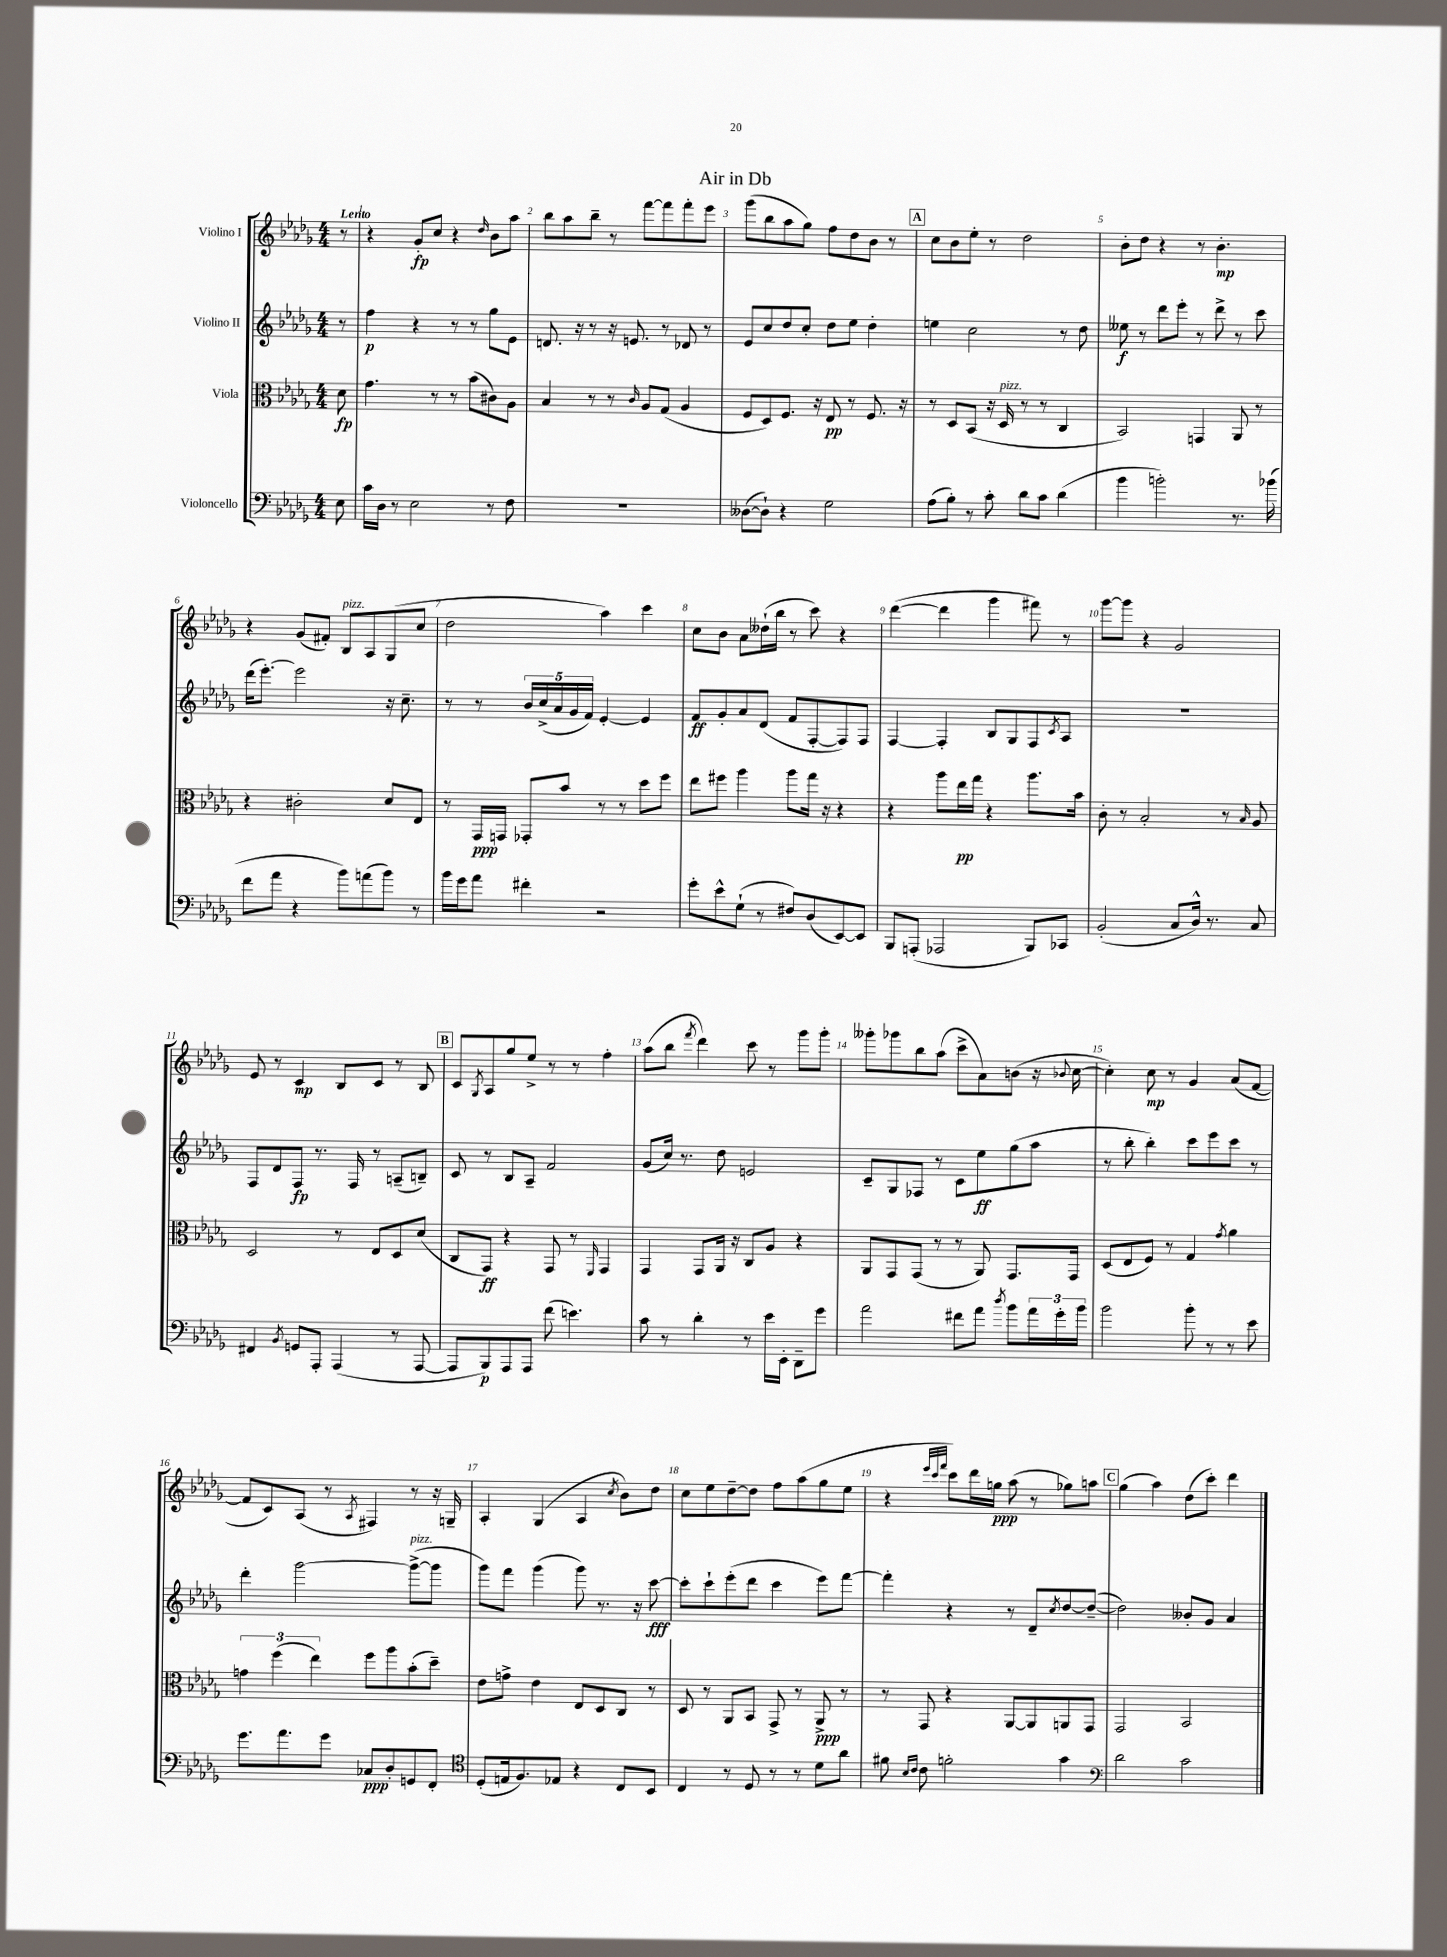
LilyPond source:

\header { title = "Air in Db" }
<<
\new StaffGroup <<
\new Staff = "s0" \with { instrumentName = "Violino I" } {
    \clef treble \key des \major \numericTimeSignature \time 4/4 \partial 8 \tempo "Lento"
    r8 |
    r4 ges'8-.\fp c''8 r4 \grace { des''16 } bes'8 aes''8 |
    bes''8 aes''8 bes''8-- r8 f'''8~ f'''8 f'''8-. ees'''8 |
    ges'''8( bes''8 aes''8 ges''8) f''8 des''8 bes'8 r8 |
    \mark \markup { \box "A" } c''8 bes'8 ees''8-. r8 des''2 |
    bes'8-. des''8 r4 r8 bes'4.-.\mp |
    r4 ges'8( fis'8-.) bes8^\markup { \italic "pizz." } aes8 ges8( c''8 |
    des''2 aes''4) c'''4 |
    c''8 bes'8 aes'8 deses''16-!( bes''16 r8 c'''8) r4 |
    des'''4~( des'''4 ges'''4 fis'''8) r8 |
    ges'''8~ ges'''8 r4 ges'2 |
    ees'8 r8 c'4\mp bes8 c'8 r8 bes8 |
    \mark \markup { \box "B" } c'8 \acciaccatura { ges8 } aes8 ges''8 ees''8-> r8 r8 f''4-. |
    aes''8( bes''8 \acciaccatura { f'''8 } des'''4) c'''8 r8 ges'''8 ges'''8-. |
    geses'''8-. ges'''8 bes''8 aes''8( c'''8-> aes'8) b'8( r16 \appoggiatura { bes'8 } c''16~ |
    c''4-.) c''8\mp r8 ges'4 aes'8( f'8~ |
    f'8 c'8) aes8( r8 \acciaccatura { aes8 } fis4) r8 r16 g16-- |
    aes4-. ges4( aes4 \acciaccatura { c''8 } bes'8) des''8 |
    c''8 ees''8 des''8~-- des''8 f''8 aes''8( ges''8 ees''8 |
    r4 \grace { ees'''32 c'''32 f'''32 } c'''8) des'''16 g''16\ppp aes''8( r8 ges''8) a''8 |
    \mark \markup { \box "C" } ges''4( aes''4) des''8( c'''8-.) des'''4 \bar "|." |
}
\new Staff = "s1" \with { instrumentName = "Violino II" } {
    \clef treble \key des \major \numericTimeSignature \time 4/4 \partial 8
    r8 |
    f''4\p r4 r8 r8 ges''8 ees'8 |
    d'8. r16 r8 r16 e'8. r8 des'8 r8 |
    ees'8 c''8 des''8 c''8-. des''8 ees''8 des''4-. |
    \mark \markup { \box "A" } e''4 c''2 r8 des''8 |
    eeses''8\f r8 des'''8 ees'''8-. r8 des'''8-> r8 c'''8 |
    des'''16( ees'''8.~-.) ees'''2 r16 c''8.-- |
    r8 r8 \tuplet 5/4 { bes'16 c''16->( aes'16 ges'16 f'16) } ees'4~-. ees'4 |
    f'8\ff ges'8-. aes'8 des'8( f'8 f8~-. f8) f8 |
    f4~ f4-. bes8 ges8 f8 \acciaccatura { c'8 } aes8 |
    R1 |
    f8 des'8 f8\fp r8. f16 r8 a8--( b8--) |
    \mark \markup { \box "B" } c'8 r8 bes8 aes8-- f'2 |
    ges'8( c''16) r8. des''8 e'2 |
    c'8-- ges8 fes8 r8 c'8 ees''8\ff ges''8( aes''8 |
    r8 bes''8-. bes''4-.) c'''8 ees'''8 c'''8 r8 |
    des'''4-. ges'''2~ ges'''8~->^\markup { \italic "pizz." }( ges'''8 |
    ges'''8) f'''8 ges'''4( ges'''8) r8. r16 c'''8~\fff |
    c'''8-. c'''8-! ees'''8-.( des'''8 c'''4 ees'''8) f'''8~ |
    f'''4-. r4 r8 des'8-- \acciaccatura { c''8 } des''8~ des''8~--( |
    \mark \markup { \box "C" } des''2) beses'8-. ges'8 aes'4 \bar "|." |
}
\new Staff = "s2" \with { instrumentName = "Viola" } {
    \clef alto \key des \major \numericTimeSignature \time 4/4 \partial 8
    des'8\fp |
    ges'4. r8 r8 bes'8( cis'8) aes8 |
    bes4 r8 r8 \grace { c'16 } aes8 ges8( aes4 |
    f8 des8) f8. r16 ees8\pp r8 f8. r16 |
    \mark \markup { \box "A" } r8 des8 bes,8( r16 des16^\markup { \italic "pizz." } r8 r8 c4 |
    bes,2) g,4 aes,8 r8 |
    r4 cis'2-. des'8 ees8 |
    r8 ges,16\ppp g,16 ges,8-. bes'8 r8 r8 des''8 f''8 |
    ees''8 fis''8 aes''4 aes''8 ges''16 r16 r4 |
    r4 aes''8 ees''16\pp ges''16 r4 aes''8. bes'16 |
    c'8-. r8 bes2-. r8 \grace { bes16 } aes8 |
    des2 r8 ees8 des8 des'8( |
    \mark \markup { \box "B" } c8 ges,8\ff) r4 ges,8 r8 \grace { f,16 } ges,4 |
    ges,4 ges,8 aes,16 r16 c8 aes8 r4 |
    aes,8 ges,8 ges,8( r8 r8 aes,8) ges,8. ges,16 |
    des8( ees8 f8) r8 ges4 \acciaccatura { ges'8 } aes'4 |
    \tuplet 3/2 { g'4 f''4( ees''4) } f''8 aes''8 bes'8-.( des''8--) |
    ees'8 g'8-> ees'4 ees8 des8 c8 r8 |
    des8 r8 aes,8 bes,8 ges,8-> r8 aes,8->\ppp r8 |
    r8 ges,8 r4 aes,8~ aes,8 a,8 ges,8 |
    \mark \markup { \box "C" } ges,2 bes,2 \bar "|." |
}
\new Staff = "s3" \with { instrumentName = "Violoncello" } {
    \clef bass \key des \major \numericTimeSignature \time 4/4 \partial 8
    ees8 |
    c'16 des16 r8 ees2 r8 f8 |
    R1 |
    deses8~( deses8-!) r4 ges2 |
    \mark \markup { \box "A" } aes8( bes8-.) r8 c'8-. des'8 c'8 des'4( |
    bes'4 b'2-.) r8. bes'16( |
    f'8 aes'8 r4 bes'8) a'8( bes'8) r8 |
    bes'16 ges'16 aes'8 fis'4-. r2 |
    ges'8-. ees'8-^ ges8-!( r8 fis8) des8( ees,8~) ees,8 |
    bes,,8 a,,8-.( aes,,2 bes,,8) ces,8 |
    bes,2-.( c8 des16-^) r8. c8 |
    fis,4 \acciaccatura { bes,8 } g,8 aes,,8-. aes,,4( r8 aes,,8~ |
    \mark \markup { \box "B" } aes,,8 bes,,8\p) aes,,8 aes,,8 f'8( e'4.) |
    c'8 r8 des'4-. r8 ees'16 ees,16-. des,8-- ges'8 |
    aes'2 fis'8 aes'8 \acciaccatura { des''8 } bes'8 \tuplet 3/2 { aes'16 ges'16-. bes'16 } |
    bes'2 bes'8-. r8 r8 ees'8 |
    ges'8. aes'8. ges'8 ces8\ppp des8-. g,8 f,8-. |
    \clef tenor des8-.( e16 f8.) ees8 r4 c8 bes,8 |
    c4 r8 des8 r8 r8 des'8 aes'8 |
    fis'8 \grace { bes16 c'16 } c'8 f'2-. ges'4 |
    \mark \markup { \box "C" } \clef bass des'2 c'2 \bar "|." |
}
>>
>>
\layout { \context { \Score \override BarNumber.break-visibility = ##(#f #t #t) barNumberVisibility = #all-bar-numbers-visible } }
